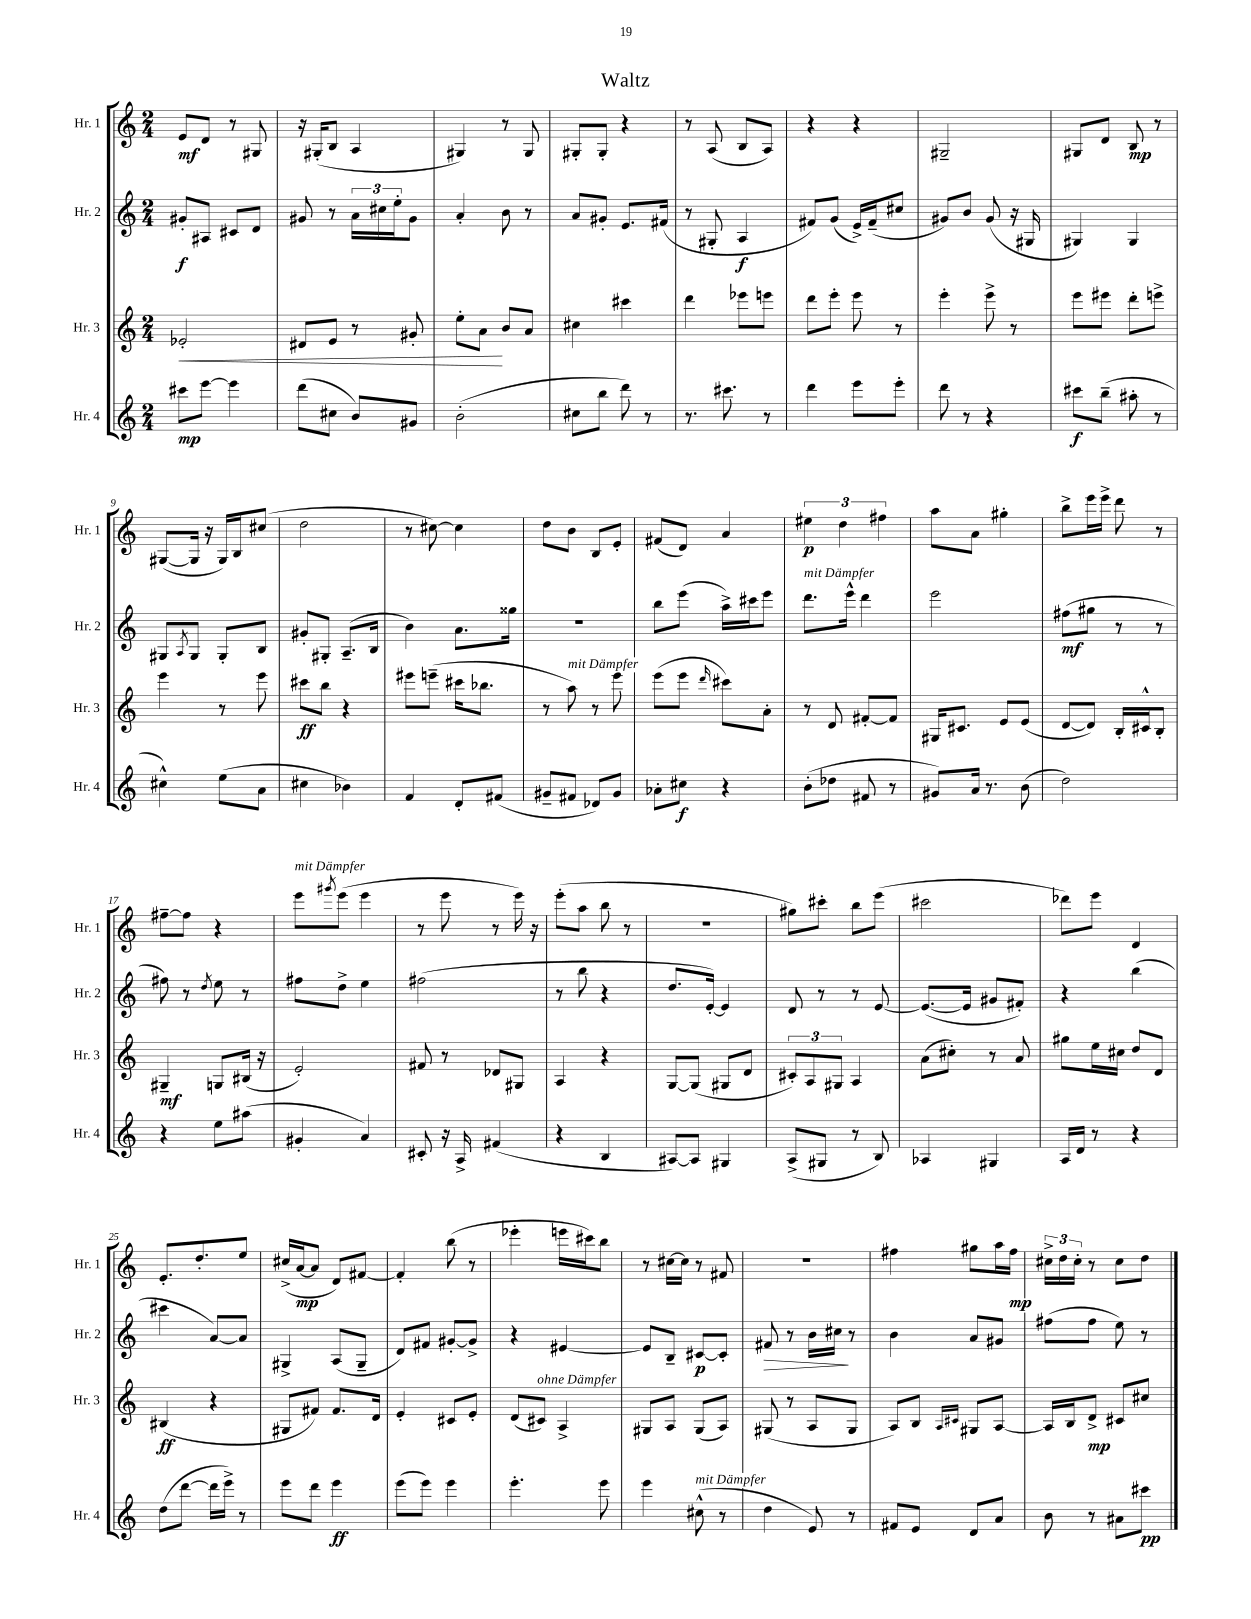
\header { title = "Waltz" }
<<
\new StaffGroup <<
\new Staff = "s0" \with { instrumentName = "Hr. 1" shortInstrumentName = "Hr. 1" } {
    \clef treble \key c \major \numericTimeSignature \time 2/4
    e'8\mf d'8 r8 gis8 |
    r16 gis16-.( b8 a4 |
    gis4) r8 gis8 |
    gis8-. gis8-. r4 |
    r8 a8( b8 a8) |
    r4 r4 |
    gis2-- |
    gis8 d'8 b8\mp r8 |
    gis8~( gis16 r16 gis16) b16 cis''8( |
    d''2 |
    r8 cis''8~) cis''4 |
    d''8 b'8 b8 e'8-. |
    fis'8( d'8) a'4 |
    \tuplet 3/2 { eis''4\p d''4 fis''4 } |
    a''8 a'8 gis''4-. |
    b''8-> e'''16 e'''16-> d'''8 r8 |
    fis''8~-- fis''8 r4 |
    e'''8^\markup { \italic "mit Dämpfer" } \acciaccatura { gis'''8 } e'''8( e'''4 |
    r8 e'''8 r8 e'''16) r16 |
    e'''8-.( a''8 b''8 r8 |
    r2 |
    gis''8) cis'''8-. b''8 e'''8( |
    cis'''2 |
    des'''8) e'''8 d'4 |
    e'8.-. d''8.-. e''8 |
    cis''16->( a'16~\mp a'8 d'8) fis'8~ |
    fis'4-. b''8( r8 |
    ees'''4-. e'''16 cis'''16) b''8 |
    r8 cis''16~ cis''16 r8 fis'8 |
    r2 |
    fis''4 gis''8 a''16 fis''16\mp |
    \tuplet 3/2 { cis''16-> d''16 cis''16-. } r8 cis''8 d''8 \bar "|." |
}
\new Staff = "s1" \with { instrumentName = "Hr. 2" shortInstrumentName = "Hr. 2" } {
    \clef treble \key c \major \numericTimeSignature \time 2/4
    gis'8-.\f ais8 cis'8 d'8 |
    gis'8 r8 \tuplet 3/2 { a'16 cis''16 e''16-. } gis'8 |
    a'4-. b'8 r8 |
    a'8 gis'8-. e'8. fis'16( |
    r8 gis8-. a4\f |
    fis'8) g'8( e'16->) fis'16--( cis''8 |
    gis'8) b'8 gis'8( r16 gis16 |
    gis4) gis4 |
    gis8 \acciaccatura { a8 } gis8 gis8-. b8 |
    gis'8-. gis8-. a8.--( b16 |
    b'4) a'8. gisis''16 |
    R2 |
    b''8 e'''8( a''16->) cis'''16 e'''8 |
    d'''8.^\markup { \italic "mit Dämpfer" } e'''16-^ d'''4 |
    e'''2 |
    fis''8\mf( gis''8 r8 r8 |
    fis''8) r8 \acciaccatura { d''8 } e''8 r8 |
    fis''8 d''8-> e''4 |
    fis''2( |
    r8 b''8 r4 |
    d''8. e'16~-.) e'4 |
    d'8 r8 r8 e'8~ |
    e'8.~( e'16 gis'8 fis'8-.) |
    r4 b''4( |
    cis'''4 a'8~) a'8 |
    gis4-> a8( gis8-- |
    d'8) fis'8 gis'8~-. gis'8-> |
    r4 eis'4~ |
    eis'8 b8-- cis'8~\p cis'8-. |
    fis'8\> r8 b'16 cis''16\! r8 |
    b'4 a'8 gis'8 |
    fis''8( fis''8 e''8) r8 \bar "|." |
}
\new Staff = "s2" \with { instrumentName = "Hr. 3" shortInstrumentName = "Hr. 3" } {
    \clef treble \key c \major \numericTimeSignature \time 2/4
    ees'2-.\< |
    dis'8 e'8 r8 gis'8-. |
    e''8-. a'8\! b'8 a'8 |
    cis''4 cis'''4 |
    d'''4 ees'''8 e'''8 |
    d'''8 e'''8-. e'''8 r8 |
    e'''4-. e'''8-> r8 |
    e'''8 eis'''8 d'''8-. e'''8-> |
    e'''4 r8 e'''8 |
    cis'''8\ff b''8 r4 |
    eis'''8 e'''8--( cis'''16 bes''8. |
    r8 a''8^\markup { \italic "mit Dämpfer" }) r8 e'''8 |
    e'''8( e'''8 \grace { d'''16 } cis'''8) a'8-. |
    r8 d'8 fis'8~-. fis'8 |
    gis16 cis'8. e'8 e'8( |
    d'8~ d'8) b16-. cis'16-^ b8-. |
    gis4--\mf g8 bis16( r16 |
    e'2-.) |
    fis'8 r8 des'8 gis8 |
    a4 r4 |
    g8~ g8( gis8 d'8 |
    \tuplet 3/2 { cis'8-.) a8 gis8 } a4 |
    a'8( cis''8-.) r8 a'8 |
    gis''8 e''16 cis''16 d''8 d'8 |
    bis4\ff( r4 |
    gis8 fis'8) fis'8. d'16 |
    e'4-. cis'8 e'8-. |
    d'8( cis'8^\markup { \italic "ohne Dämpfer" }) a4-> |
    gis8 a8 gis8( a8) |
    gis8( r8 a8 gis8 |
    a8) b8 \grace { a16 cis'16 } gis8 a8~ |
    a16 b16 d'8->\mp cis'8 cis''8 \bar "|." |
}
\new Staff = "s3" \with { instrumentName = "Hr. 4" shortInstrumentName = "Hr. 4" } {
    \clef treble \key c \major \numericTimeSignature \time 2/4
    cis'''8\mp e'''8~ e'''4 |
    d'''8( cis''8 b'8) gis'8 |
    b'2-.( |
    cis''8 b''8 d'''8) r8 |
    r8. cis'''8. r8 |
    d'''4 e'''8 e'''8-. |
    d'''8 r8 r4 |
    cis'''8\f b''8--( ais''8-. r8 |
    cis''4-^) e''8( a'8 |
    cis''4 bes'4) |
    f'4 d'8-. fis'8( |
    gis'8-- fis'8 des'8) gis'8 |
    aes'8-. cis''8\f r4 |
    b'8-.( des''8 fis'8 r8 |
    gis'8) a'16 r8. b'8( |
    d''2) |
    r4 e''8 ais''8( |
    gis'4-. a'4) |
    cis'8-. r16 a16-> fis'4( |
    r4 b4 |
    ais8~) ais8 gis4 |
    a8->( gis8 r8 b8) |
    aes4 gis4 |
    a16 d'16 r8 r4 |
    d''8( d'''8~ d'''16 e'''16->) r8 |
    e'''8 d'''8 e'''4\ff |
    e'''8( e'''8) e'''4 |
    e'''4.-. e'''8 |
    e'''4 cis''8-^^\markup { \italic "mit Dämpfer" }( r8 |
    d''4 e'8) r8 |
    fis'8 e'8 d'8 a'8 |
    b'8 r8 ais'8 cis'''8\pp \bar "|." |
}
>>
>>
